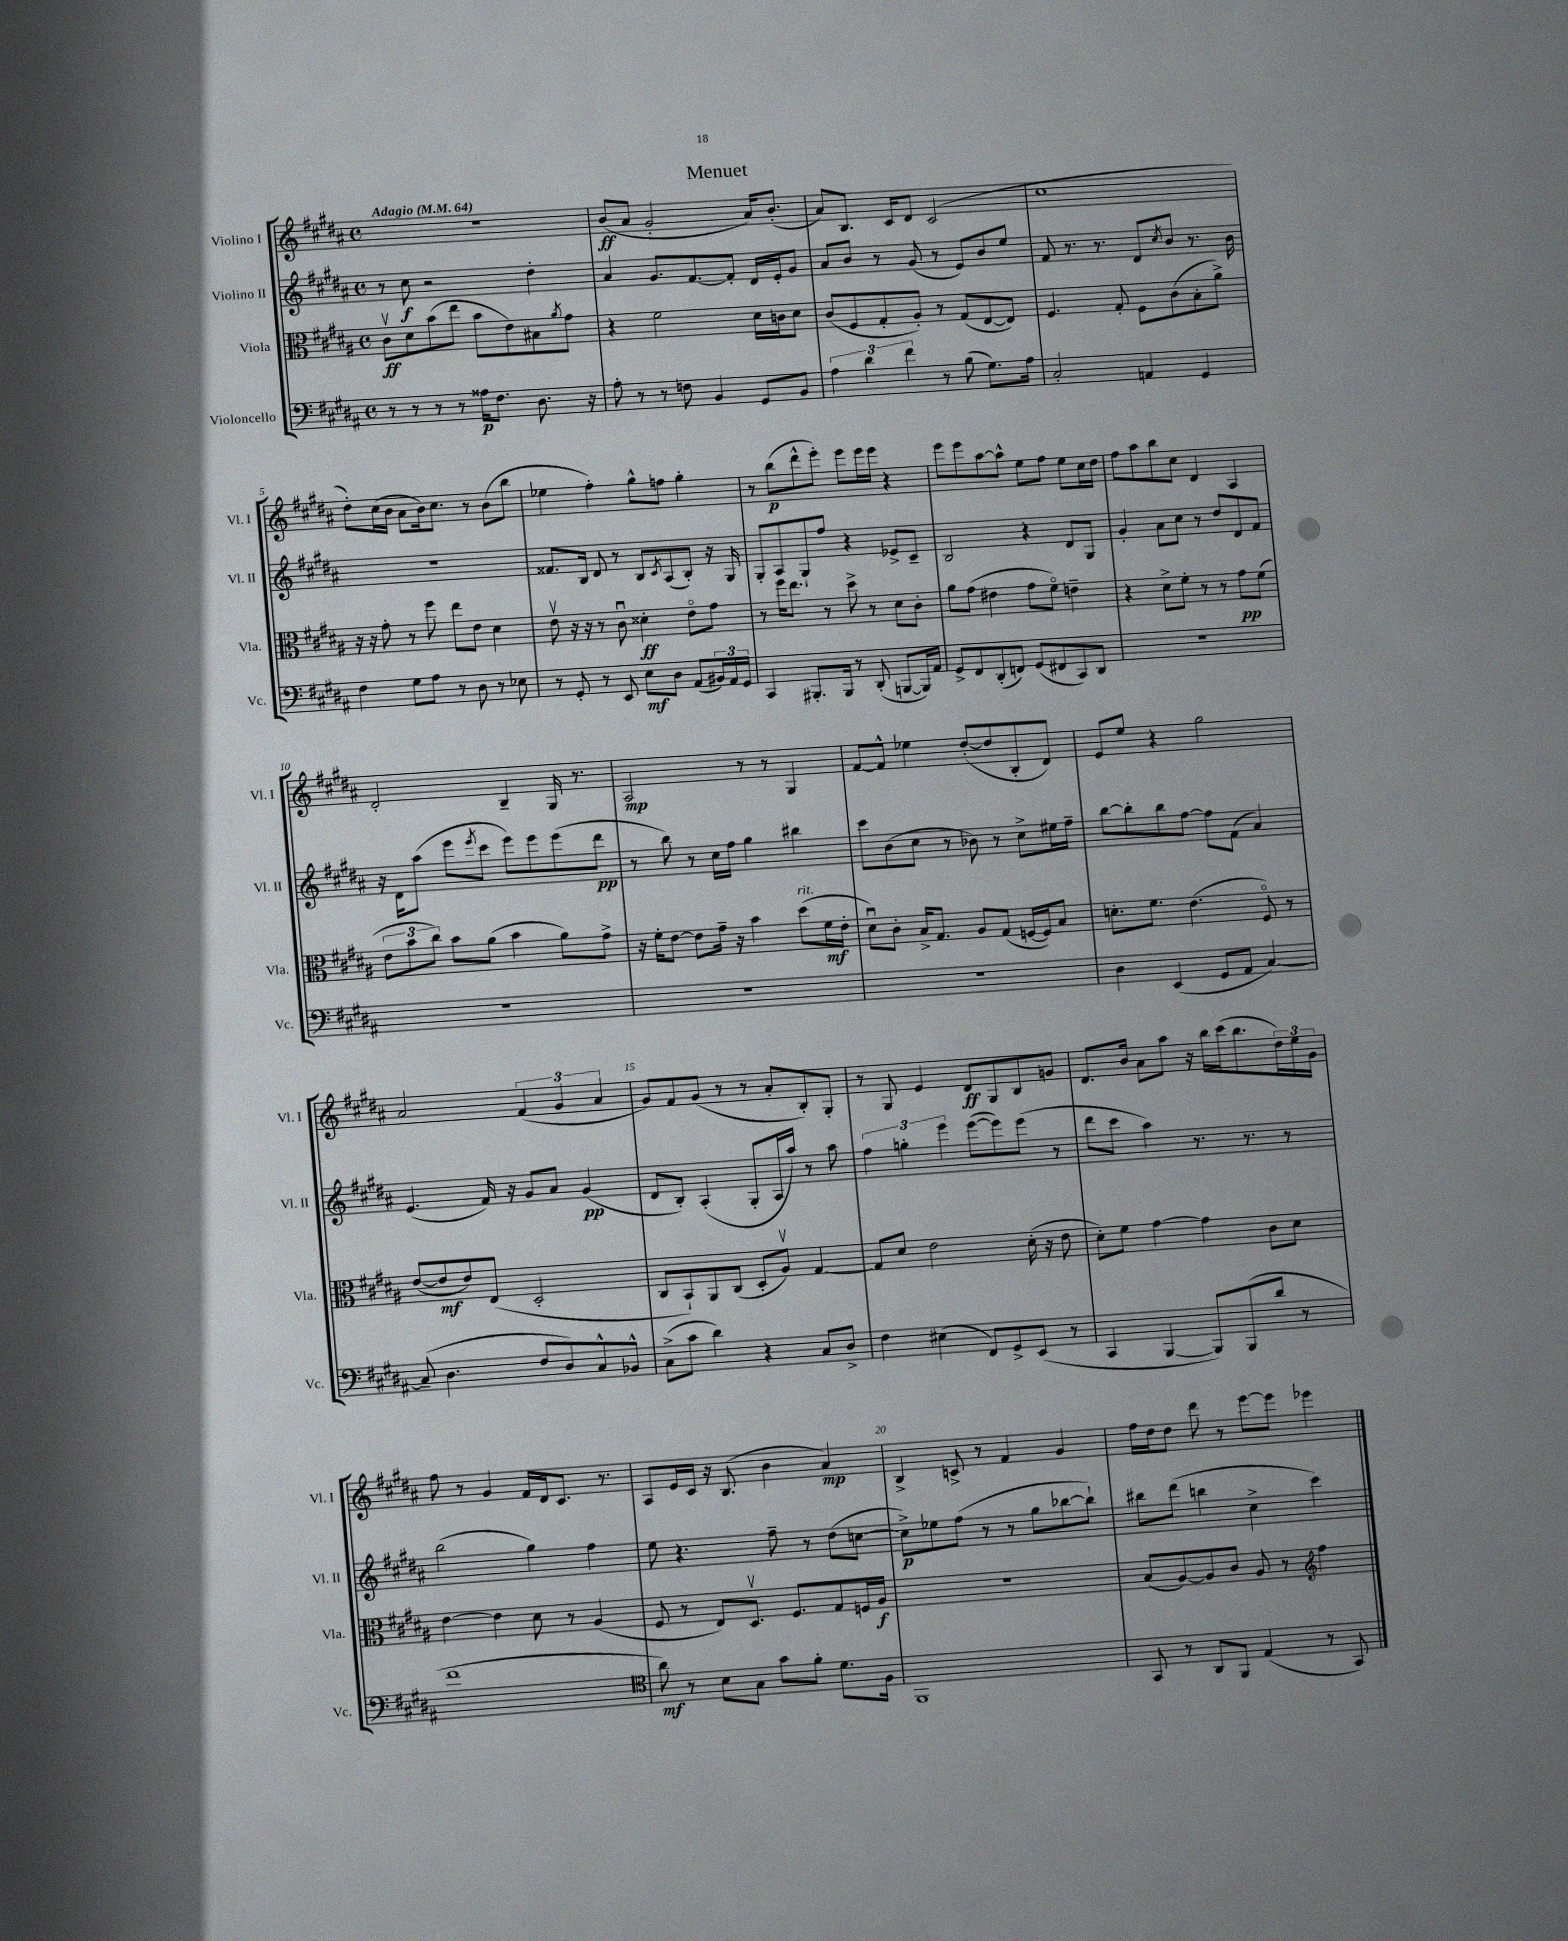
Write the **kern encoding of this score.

**kern	**kern	**kern	**kern
*staff4	*staff3	*staff2	*staff1
*clefF4	*clefC3	*clefG2	*clefG2
*k[f#c#g#d#a#]	*k[f#c#g#d#a#]	*k[f#c#g#d#a#]	*k[f#c#g#d#a#]
*M4/4	*M4/4	*M4/4	*M4/4
*met(c)	*met(c)	*met(c)	*met(c)
*MM64	*MM64	*MM64	*MM64
8r	8c#v	8r	1r
8r	8d#	8cc#	.
8r	(8b	2r	.
8r	8ee	.	.
16A##	8b	.	.
8.F#	.	.	.
.	8e)	.	.
8.D#	8B#	4dd#'	.
.	8qa#	.	.
.	8g#	.	.
16r	.	.	.
=	=	=	=
8A#'	4r	4a#	(8b
8r	.	.	8a#
8r	2f#	8.g#	2g#'
8F	.	.	.
.	.	[8.f#	.
4BB	.	.	.
.	.	8f#']	.
8GG#	16d#	16d#	16a#)
.	16c	16e'	(8.b'
8BB	8d#	8g#	.
=	=	=	=
6A#	(8c#	8a#	8a#)
.	8F#	8b	8.B
6d#	.	.	.
.	8G#'	8r	.
.	.	.	16c#
6f#	.	.	.
.	8A#')	(8g#	8d#
8r	8r	8r	(2c#
(8B	(8G#	8e)	.
8.G#)	[8E	8b	.
.	8E])	8ee	.
16A#	.	.	.
=	=	=	=
2C#'	4.F#	8f#	1cc#
.	.	8.r	.
.	.	8.r	.
.	8G#'	.	.
4AA	8F#	8d#	.
.	.	8qcc#	.
.	(8c#	8b	.
4GG#	8B'	8.r	.
.	8a#^)	.	.
.	.	16b	.
=	=	=	=
4F#	16r	1r	8dd#')
.	16r	.	.
.	8g#'	.	(16cc#
.	.	.	16b
8G#	8r	.	8a#
8A#	8ff#	.	16b)
.	.	.	8.cc#
8r	8ee	.	.
8D#	8e	.	8r
8r	4d#	.	(8b
8E-	.	.	8bb
=	=	=	=
8r	8ev	8.f##	4ee-
8GG#'	16r	.	.
.	16r	16B	.
8r	8r	8d#	4ff#')
8EE	8c#u	8r	.
8E	4d##'	8B	8gg#^^
.	.	8qc#	.
8D#	.	(8A#	8ff
(8AA#	8eo	8B')	4gg#'
24BB#)	8g#	16r	.
24AA#	.	.	.
.	.	16G#	.
24GG#	.	.	.
=	=	=	=
4CC#	8r	8G#'	8r
.	16ff#	8A#	(8bb
.	8.ee	.	.
8.BBB#'	.	8G#`	8ddd#^^
.	8r	8ff#	8eee')
16BBB#	.	.	.
8r	8dd#^	4r	8eee
(8DD#'	8r	.	16eee
.	.	.	16eee
[8BBB	8d#	8e-^	4r
16BBB])	8c#'	8c#~	.
16AA#	.	.	.
=	=	=	=
8GG#^	8a#	2B	8eee
8FF#	(8g#	.	8eee
(8DD#'	4e#	.	[8aa#
8FF)	.	.	8aa#^^]
(8GG#	8g#	4r	8ee
8FF#	8f#o)	.	8ff#
8CC#)	4e~	8d#	8ee
8DD#	.	8G#	16cc#
.	.	.	16dd#
=	=	=	=
1r	4r	4g#'	8ff#
.	.	.	8aa#
.	8d#^	8a#	8bb
.	8f#'	8cc#	8cc#
.	8r	8r	4d#
.	8r	8dd#	.
.	8g#	8d#	4A#
.	(8f#	8f#	.
=	=	=	=
1r	12e	16r	2d#'
.	.	16d#	.
.	12b	.	.
.	.	(8aa#	.
.	12cc#)	.	.
.	8b	8eee	.
.	.	8qeee	.
.	(8a#	8ccc#	.
.	4b	8eee)	4B~
.	.	8eee	.
.	8a#)	(8eee	16G#
.	.	.	8.r
.	8g#^	8ddd#	.
=	=	=	=
1r	16r	8r	2A#
.	16f#'	.	.
.	[8e	8bb)	.
.	8e]	8r	.
.	16g#~	16cc#	.
.	16r	16ff#	.
.	4b	4gg#	8r
.	.	.	8r
.	(8dd#	4bb#	4G#
.	16f#	.	.
.	16e'	.	.
=	=	=	=
1r	8d#u)	8ccc#	[8f#
.	8c#'	(8b	8f#^^]
.	16B^	8cc#	4ee-
.	8.G#	.	.
.	.	8r	.
.	8A#	8b-)	([8dd#'
.	(8G#	8r	8dd#]
.	[16F	8cc#^	8B'
.	16F])	.	.
.	8B	16ee#	8d#)
.	.	16ff#~	.
=	=	=	=
4D#	8.d'	[8bb	8e
.	.	8bb']	8ee
.	8.f#	.	.
(4EE	.	8bb	4r
.	(4.e	[8ff#	.
8GG#	.	8ff#]	2gg#
8AA#	.	(8f#	.
[4C#)	8F#o)	4a#)	.
.	8r	.	.
=	=	=	=
(8C#~]	([8e	(4.e	2a#
4.D#	8e]	.	.
.	8e)	.	.
.	(8E	16f#)	.
.	.	16r	.
8F#	2D#'	8g#	(6f#
8D#)	.	8a#	.
.	.	.	6g#
8C#^^	.	(4g#	.
.	.	.	6a#
8BB-^^	.	.	.
=	=	=	=
(8C#^	8C#	8d#	8g#)
8c#	8BB`)	8B')	8f#
4d#)	8AA#	(4A#'	(8g#
.	(8C#	.	8r
4r	8D#'	8G#'	8r
.	8A#v)	16A#	8a#'
.	.	16aa#)	.
8C#	[4G#	8r	8B')
8D#^	.	8aa#	8G#'
=	=	=	=
4F#	8G#]	6ff#	8r
.	8d#	.	8G#
.	.	6gg'	.
(4E#	2e	.	4e
.	.	6eee	.
8FF#)	.	([8eee	8d#
8GG#^	.	8eee])	8G#
(8EE	(16d#'	(8eee	8B
.	16r	.	.
8r	8e	8r	8g
=	=	=	=
4CC#	8d#')	8ddd#	8.d#
.	8f#	8ccc#	.
.	.	.	16b
[4BBB	[4g#	4aa#)	8a#
.	.	.	8aa#
8BBB])	4g#]	8.r	16r
.	.	.	16bb
(8BBB	.	.	(16ccc#
.	.	8.r	8.bb
8d#	8c#	.	.
8r	8d#	8r	24dd#)
.	.	.	24ee
.	.	.	24g#
=	=	=	=
1f#	[4e	(2bb	8ff#
.	.	.	8r
.	4e]	.	4g#
.	8d#	4gg#)	16f#
.	.	.	16d#
.	8r	.	8.c#
.	(4A#	4ff#	.
.	.	.	8.r
=	=	=	=
*clefC4	*	*	*
8a#)	8F#	8ee	8A#
8r	8r	4.r	16e
.	.	.	16c#
8B	8E)	.	16r
.	.	.	(8.B
8G#	8.D#v	.	.
8g#	.	8ff#~	4b
.	8.F#	.	.
8f#'	.	8r	.
8.d#	8G#	(8dd#	4a#)
.	16F	[8cc	.
16F#	16A#	.	.
=	=	=	=
1FF#	1r	8cc^])	4B^
.	.	8ee-	.
.	.	(8ff#	8c^
.	.	8r	8r
.	.	8r	4f#
.	.	8gg#	.
.	.	[8bb-	4g#
.	.	8bb-`])	.
=	=	=	=
8GG#	(8B	8bb#	16ff#
.	.	.	16dd#
8r	[8A#)	(8ddd#	8dd#
8AA#	8A#]	4bb	8ddd#
8FF#	8c#	.	8r
(4E	8A#	4cc#^	[8eee
.	8r	.	8eee]
*	*clefG2	*	*
8r	4ff#	4ccc#)	4eee-
8GG#)	.	.	.
==	==	==	==
*-	*-	*-	*-
